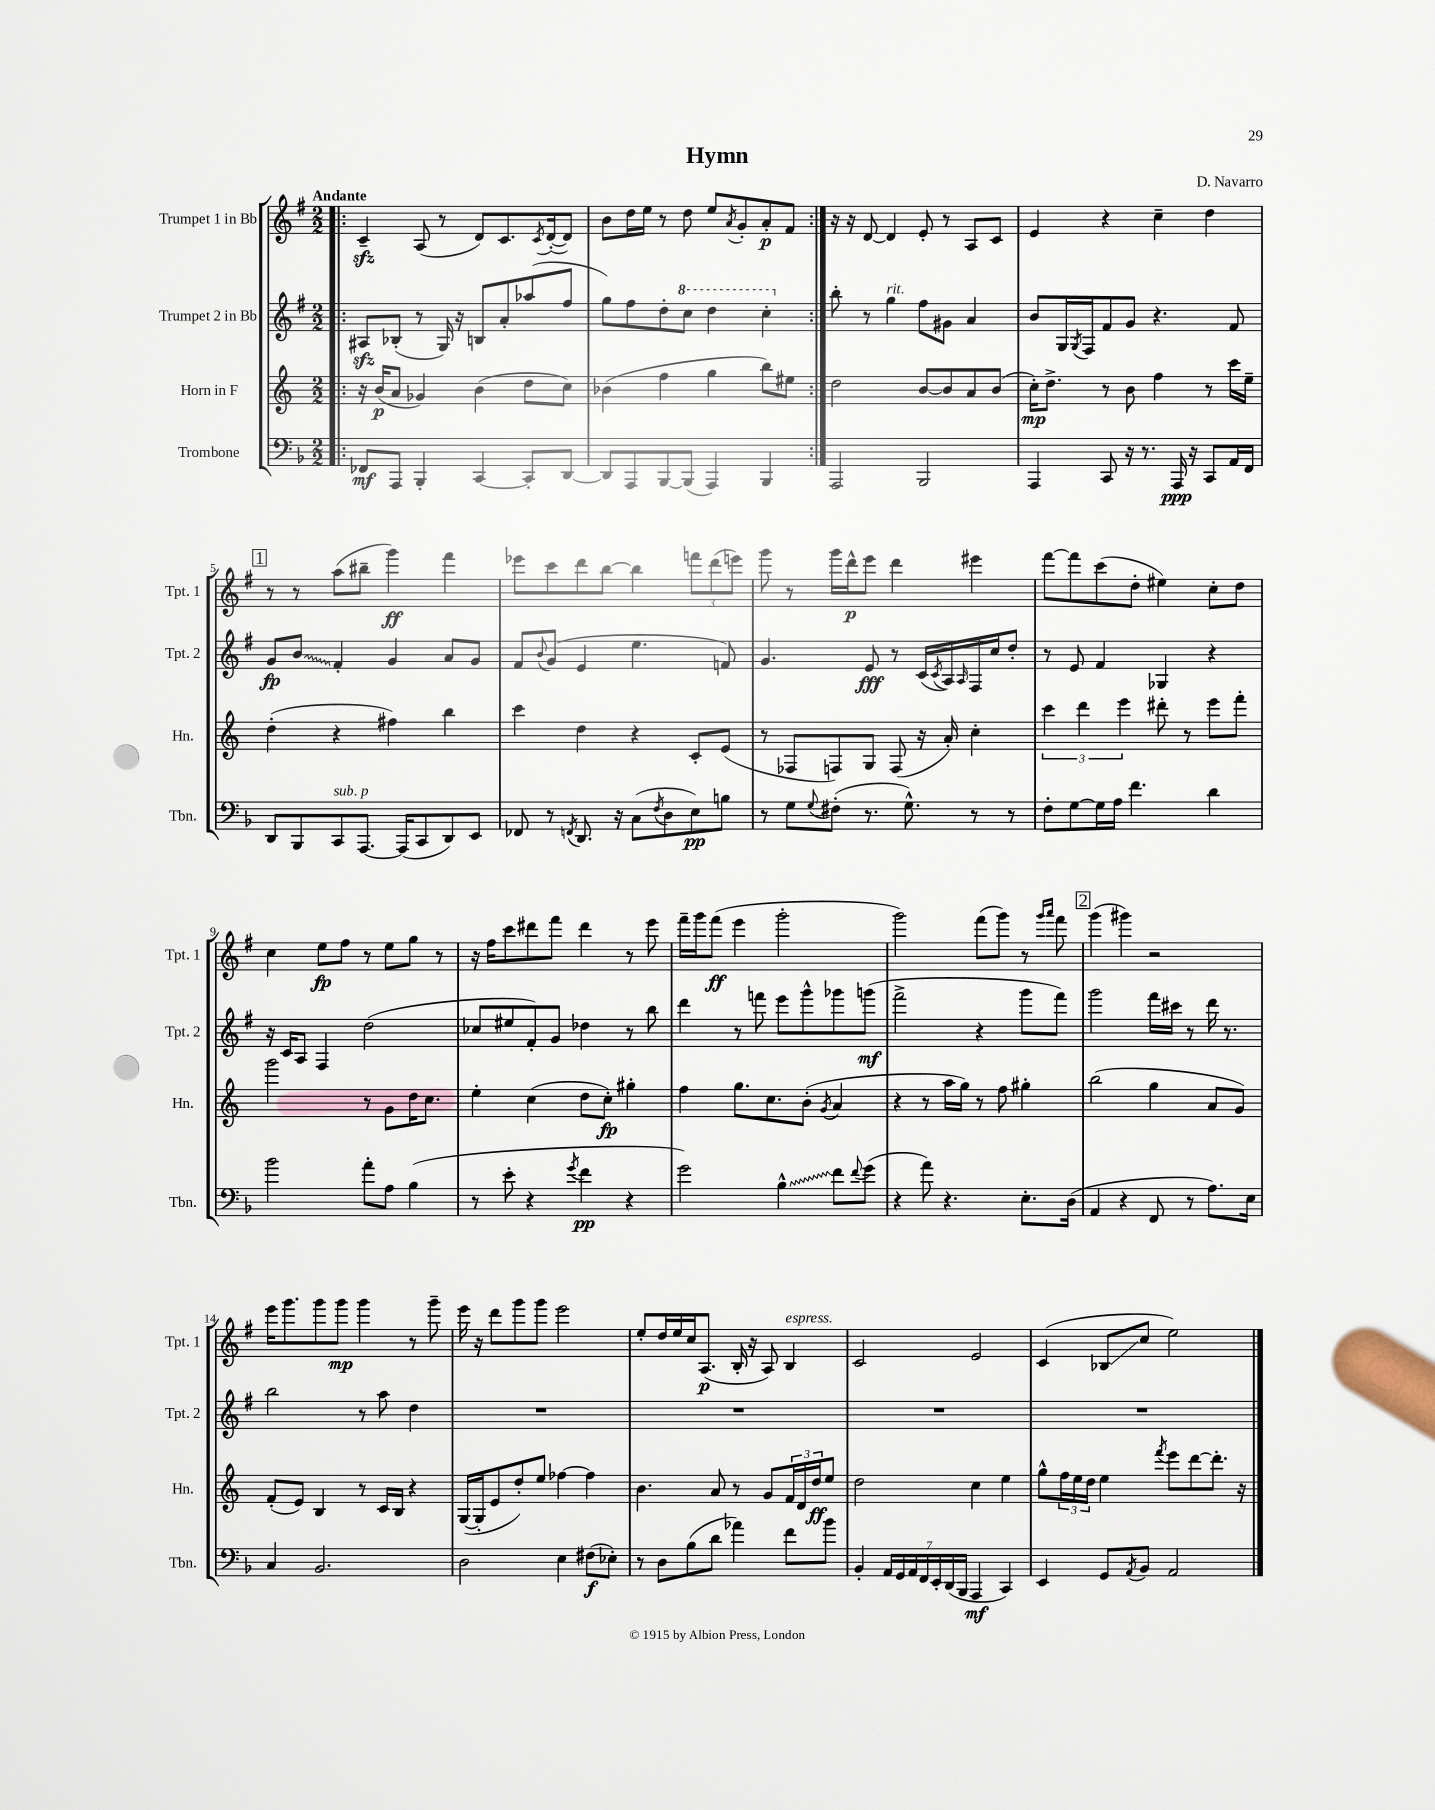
\header { title = "Hymn" composer = "D. Navarro" }
<<
\new StaffGroup <<
\new Staff = "s0" \with { instrumentName = "Trumpet 1 in Bb" shortInstrumentName = "Tpt. 1" } {
    \clef treble \key g \major \numericTimeSignature \time 2/2 \tempo "Andante"
    \repeat volta 2 { \bar ".|:" c'4--\sfz a8( r8 d'8) c'8. \acciaccatura { c'8 } d'16~-.( d'8) |
    b'8 d''16 e''16 r8 d''8 e''8 \acciaccatura { a'8 } g'8-. a'8-.\p fis'8 | }
    r16 r16 d'8~ d'4 e'8-. r8 a8 c'8 |
    e'4 r4 c''4-- d''4 |
    \mark \markup { \box "1" } r8 r8 a''8( bis''8-- g'''4\ff) fis'''4 |
    ees'''8 c'''8 d'''8 b''8~ b''4 \tuplet 3/2 { f'''8 d'''8( e'''8) } |
    g'''8 r8 g'''16 d'''16-^\p e'''8 d'''4 eis'''4 |
    fis'''8~ fis'''8 c'''8( d''8-. eis''4) c''8-. d''8 |
    c''4 e''8\fp fis''8 r8 e''8 g''8 r8 |
    r16 fis''16 c'''8 dis'''8 fis'''8 dis'''4 r8 e'''8 |
    fis'''16-- g'''16 fis'''8\ff( e'''4 g'''2-. |
    g'''2) fis'''8( g'''8) r8 \grace { g'''16 a'''16 } fis'''8 |
    \mark \markup { \box "2" } g'''4( gis'''4) r2 |
    e'''16 g'''8. g'''8 g'''8\mp g'''4 r8 g'''8-- |
    e'''16 r16 d'''8 g'''8 g'''8 e'''2 |
    e''8-. d''16 e''16 c''16 a8.\p( b16-. r16 a8) b4^\markup { \italic "espress." } |
    c'2 e'2 |
    c'4( bes8\glissando c''8 e''2) \bar "|." |
}
\new Staff = "s1" \with { instrumentName = "Trumpet 2 in Bb" shortInstrumentName = "Tpt. 2" } {
    \clef treble \key g \major \numericTimeSignature \time 2/2
    \repeat volta 2 { \bar ".|:" ais8\sfz bes8-.( r8 g16) r16 b8 a'8-. aes''8( fis''8 |
    g''8) fis''8 d''8-. \ottava #1 c'''8 d'''4 c'''4-. \ottava #0 | }
    b''8-. r8 g''4^\markup { \italic "rit." } fis''8 gis'8 a'4 |
    b'8 g16 \acciaccatura { g8 } fis16 fis'8 g'8 r4. fis'8 |
    \mark \markup { \box "1" } g'8\fp \once \override Glissando.style = #'zigzag b'8\glissando fis'4-. g'4 a'8 g'8 |
    fis'8 \appoggiatura { b'8 } g'8( e'4 e''4. f'8) |
    g'4. e'8\fff r8 c'16( \acciaccatura { c'8 } a16) \grace { a16 } fis16 c''16 d''8-. |
    r8 e'8 fis'4 ges4 r4 |
    r16 c'16 a8 fis4 d''2( |
    ces''8 eis''8 fis'8-.) g'8 des''4 r8 b''8 |
    d'''4 r8 f'''8 e'''8 g'''8-^ ges'''8 g'''8\mf( |
    fis'''2-> r4 g'''8 fis'''8) |
    \mark \markup { \box "2" } g'''2 fis'''16 cis'''16 r8 d'''16 r8. |
    b''2 r8 a''8 d''4 |
    R1 |
    R1 |
    R1 |
    R1 \bar "|." |
}
\new Staff = "s2" \with { instrumentName = "Horn in F" shortInstrumentName = "Hn." } {
    \clef treble \key c \major \numericTimeSignature \time 2/2
    \repeat volta 2 { \bar ".|:" r16 b'16\p( a'8 ges'4) b'4( d''8 c''8) |
    bes'4( f''4 g''4 b''8) eis''8 | }
    d''2 b'8~ b'8 a'8 b'8( |
    c''16-.\mp) d''8.-> r8 b'8 f''4 r8 c'''16 e''16-- |
    \mark \markup { \box "1" } d''4-.( r4 fis''4) b''4 |
    c'''4 d''4 r4 c'8-. e'8( |
    r8 fes8 f8) g8 f8( r16 a'16-.) c''4-. |
    \tuplet 3/2 { c'''4 d'''4 e'''4 } dis'''8-. r8 e'''8 f'''8-. |
    g'''2 r8 g'8 d''16 c''8. |
    e''4-. c''4( d''8 c''8-.\fp) gis''4-. |
    f''4 g''8. c''8. b'8-.( \acciaccatura { g'8 } a'4 |
    r4 r8 a''16 g''16) r8 f''8 gis''4-. |
    \mark \markup { \box "2" } b''2( g''4 a'8 g'8) |
    f'8-.( e'8) b4 r8 c'16 b16 r4 |
    g16~( g16-. e'8 d''8-.) e''8 fes''4~ fes''4 |
    b'4. a'8 r8 g'8 \tuplet 3/2 { f'16 d'16 d''16\ff } e''8 |
    d''2 c''4 e''4 |
    g''8-^ \tuplet 3/2 { f''16 e''16 d''16 } e''4 \acciaccatura { f'''8 } e'''8 d'''8~ d'''8.-. r16 \bar "|." |
}
\new Staff = "s3" \with { instrumentName = "Trombone" shortInstrumentName = "Tbn." } {
    \clef bass \key f \major \numericTimeSignature \time 2/2
    \repeat volta 2 { \bar ".|:" fes,8\mf a,,8 bes,,4-. c,4~ c,8-. d,8~ |
    d,8 a,,8 bes,,8~ bes,,8( a,,4) bes,,4 | }
    a,,2 bes,,2 |
    a,,4 c,8 r16 r8. a,,16\ppp r16 c,8 a,16 f,16 |
    \mark \markup { \box "1" } d,8 bes,,8 c,8^\markup { \italic "sub. p" } a,,8.~ a,,16( c,8 d,8) e,8 |
    fes,8 r8 \acciaccatura { f,8 } d,8. r16 c8( \acciaccatura { f8 } d8 e8\pp) b8 |
    r8 g8 \appoggiatura { g8 } fis8-.( r8. g8.-^) r8 r8 |
    f8-. g8~ g16 a16 f'4. d'4 |
    bes'2 a'8-. a8 bes4( |
    r8 e'8-. r4 \acciaccatura { g'8 } f'4\pp r4 |
    g'2) \once \override Glissando.style = #'zigzag bes4-^\glissando f'8 \appoggiatura { f'8 } g'8( |
    r4 a'8) r4. e8.-. d16( |
    \mark \markup { \box "2" } a,4 r4 f,8 r8 a8.) e16 |
    c4 bes,2. |
    d2 e4 fis8\f( ees8-.) |
    r8 d8 bes8( d'8 aes'4) f'8 bes'8 |
    bes,4-. \tuplet 7/4 { a,16 g,16 a,16 f,16 e,16-. d,16( bes,,16 } a,,4\mf c,4) |
    e,4 g,8 \acciaccatura { a,8 } bes,8 a,2 \bar "|." |
}
>>
>>
